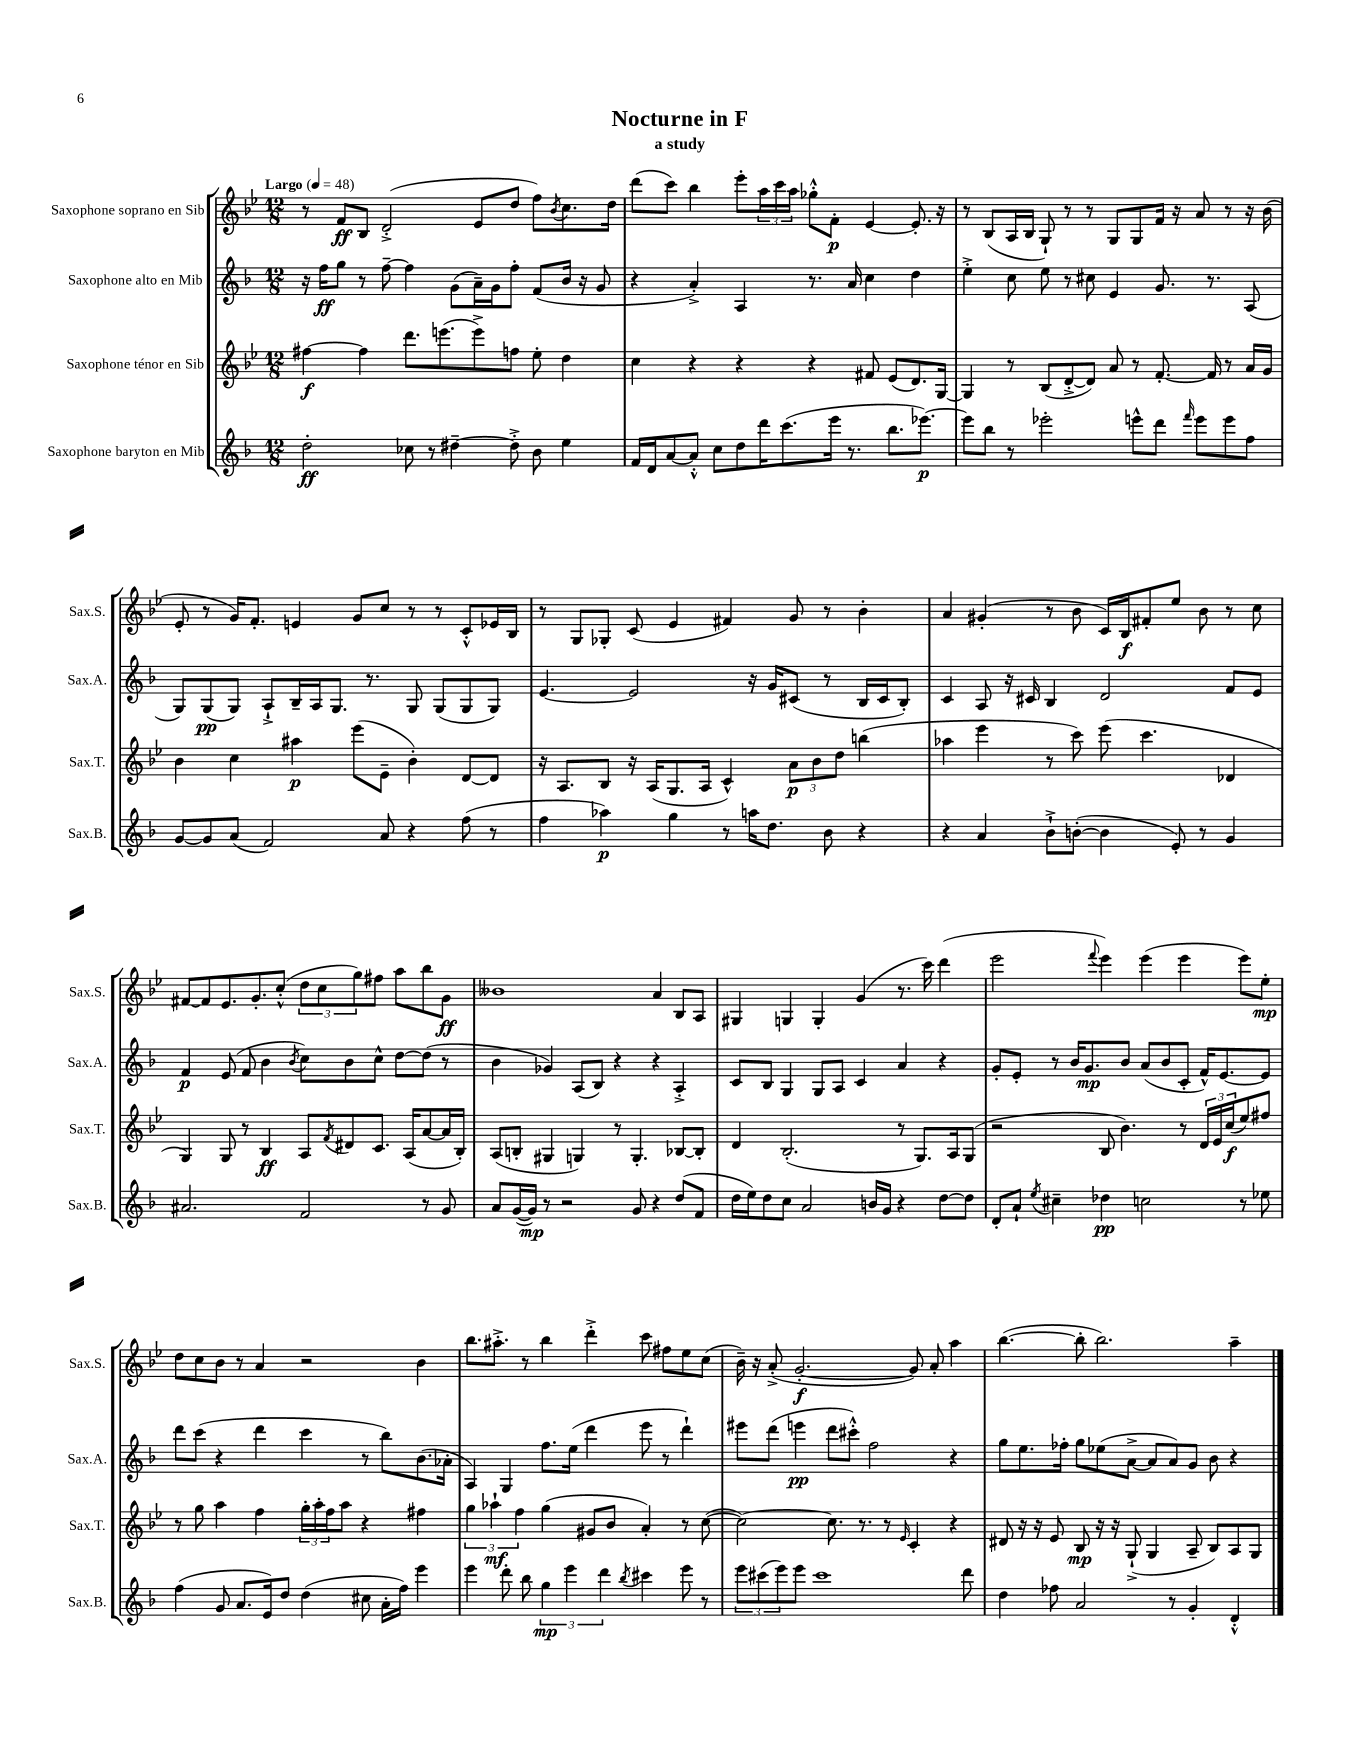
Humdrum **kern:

**kern	**kern	**kern	**kern
*staff4	*staff3	*staff2	*staff1
*clefG2	*clefG2	*clefG2	*clefG2
*k[b-]	*k[b-e-]	*k[b-]	*k[b-e-]
*M12/8	*M12/8	*M12/8	*M12/8
*MM48	*MM48	*MM48	*MM48
2dd'	[4ff#	16r	8r
.	.	16ff	.
.	.	8gg	8f
.	4ff#]	8r	8B-
.	.	[8ff~	(2d'^
8cc-	8.ddd	4ff]	.
8r	.	.	.
.	(8.eee	.	.
[4dd#~	.	(8g	.
.	8eee^)	16a~)	8e-
.	.	16g	.
8dd#'^]	8ff	8ff'	8dd
8b-	8ee-'	(8f	8ff)
.	.	.	8qb-
4ee	4dd	16b-	8.cc
.	.	16r	.
.	.	8g	.
.	.	.	16dd
=	=	=	=
16f	4cc	4r	(8ddd
16d	.	.	.
[8a	.	.	8ccc)
8a'^^]	4r	4a'^)	4bb-
8cc	.	.	.
8dd	4r	4A	8eee-'
16ddd	.	.	24aa
.	.	.	24ccc
(8.ccc	.	.	.
.	.	.	24aa
.	4r	8.r	8gg-'^^
16eee	.	.	8f'
8.r	.	16a	.
.	8f#	4cc	[4e-
8.bb-	(8e-	.	.
.	8.d)	4dd	8.e-']
[8.eee-)	.	.	.
.	[16G	.	16r
=	=	=	=
8eee-]	4G]	4ee'^	8r
8bb-	.	.	(8B-
8r	8r	8cc	16A
.	.	.	16B-
2eee-'	(8B-	8ee	8G`)
.	[8d'^	8r	8r
.	8d])	8cc#	8r
.	8a	4e	8G
8eee^^	8r	.	8G
8ddd	[8.f'	8.g	16f
.	.	.	16r
16qqfff	.	.	.
8eee	.	.	8a
.	16f]	8.r	.
8eee	8r	.	8r
8ff	16a	(8A	16r
.	16g	.	(16b-
=	=	=	=
[8g	4b-	8G)	8e-'
8g]	.	(8G	8r
(8a	4cc	8G)	16g)
.	.	.	8.f'
2f)	.	8A`^	.
.	4aa#	16B-~	4e
.	.	16A	.
.	.	8.G	.
.	(8eee-	.	8g
.	.	8.r	.
8a	8e-~	.	8cc
4r	4b-')	8G	8r
.	.	(8G	8r
(8ff	[8d	8G	8c'^^
8r	8d]	8G)	16e-
.	.	.	16B-
=	=	=	=
4ff	16r	[4.e	8r
.	8.A	.	.
.	.	.	8G
4aa-)	8B-	.	8G-'
.	16r	2e]	(8c
.	(16A	.	.
4gg	8.G	.	4e-
.	16A	.	.
8r	4c^^)	.	4f#)
16aa	.	16r	.
8.dd	.	16g	.
.	12a	(8c#	8g
.	12b-	.	.
8b-	.	8r	8r
.	12dd	.	.
4r	(4bb	16B-	4b-'
.	.	16c#	.
.	.	8B-')	.
=	=	=	=
4r	4aa-	4c	4a
4a	4eee-	8A	(4g#'
.	.	16r	.
.	.	16c#	.
8b-`^	8r	4B-	8r
([8b'	8ccc)	.	8b-
4b]	(8eee-	2d	16c)
.	.	.	16B-
.	4.ccc	.	8f#'
8e')	.	.	8ee-
8r	.	.	8b-
4g	4d-	8f	8r
.	.	8e	8cc
=	=	=	=
2.a#	4G)	4f	[8f#
.	.	.	8f#]
.	8G	(8e	8.e-
.	8r	8f	.
.	.	.	8.g'
.	4B-	4b-	.
.	.	.	(8cc'^^
.	.	8qb-	.
2f	8A	8cc)	12dd
.	.	.	12cc
.	8qf	.	.
.	8d#	8b-	.
.	.	.	12gg)
.	8.c	8cc^^	8ff#
.	.	[8dd	8aa
.	(16A	.	.
8r	[8a	(8dd]	8bb-
8g	16a]	8r	8g
.	16B-')	.	.
=	=	=	=
8a	(8A	4b-	1b--
([16g	8B'	.	.
16g])	.	.	.
8r	4G#	4g-)	.
2r	.	.	.
.	4G)	(8A	.
.	.	8B-)	.
.	8r	4r	.
8g	4.G'	.	.
4r	.	4r	4a
(8dd	[8B-	4A'^	8B-
8f	8B-']	.	8A
=	=	=	=
16dd	4d	8c	4G#
16ee)	.	.	.
8dd	.	8B-	.
8cc	(2.B-'	4G	4G
2a	.	.	.
.	.	8G	4G'
.	.	8A	.
.	.	4c	(4g
16b	.	.	.
16g	.	.	.
4r	8r	4a	8.r
.	8.G)	.	.
.	.	.	16ccc)
[8dd	.	4r	(4ddd
.	16A	.	.
8dd]	(8G	.	.
=	=	=	=
8d'	2r	8g'	2eee-
8a`	.	8e'	.
8qee	.	.	.
4cc#~	.	8r	.
.	.	16b-	.
.	.	8.g	.
.	.	.	8qqfff
4dd-	8B-	.	4eee-)
.	4.b-)	8b-	.
2cc	.	(8a	(4eee-
.	.	8b-	.
.	8r	8c'	4eee-
.	24d	16f^^)	.
.	24e-	.	.
.	.	[8.e	.
.	(24cc	.	.
8r	8ee-)	.	8eee-)
8ee-	8ff#	8e]	8ee-'
=	=	=	=
(4ff	8r	8ddd	8dd
.	8gg	(8ccc	8cc
8g	4aa	4r	8b-
8.a	.	.	8r
.	4ff	4ddd	4a
16e)	.	.	.
8dd	.	.	.
(4dd	24gg'	4ccc	2r
.	24aa'	.	.
.	24ff	.	.
.	8aa	.	.
8cc#	4r	8r	.
16a'	.	8bb-)	.
16ff)	.	.	.
4eee	4ff#	(8.b-	4b-
.	.	16a-'	.
=	=	=	=
4eee	6gg	4A)	8.bb-
.	6aa-`	.	.
.	.	.	8.aa#'^
8ddd'	.	4G	.
.	6ff	.	.
8bb-	.	.	8r
6gg	(4gg	8.ff	4bb-
6eee	.	.	.
.	.	(16ee	.
.	8g#	4ddd	4ddd'^
6ddd	.	.	.
.	8b-	.	.
8qbb-	.	.	.
4ccc#	4a')	8eee	8ccc
.	.	8r	8ff#
8eee	8r	4ddd`)	8ee-
8r	([8cc	.	(8cc
=	=	=	=
12eee	2cc_)	8eee#	16b-~)
.	.	.	16r
(12ccc#	.	.	.
.	.	(8ddd	(8a'^
12eee)	.	.	.
8eee	.	4eee	[2.g'
1ccc#	.	.	.
.	8.cc]	8ddd	.
.	.	8ccc#'^^)	.
.	8.r	.	.
.	.	2ff	.
.	8r	.	.
.	16qqe-	.	.
.	4c'	.	8g])
.	.	.	8a'
.	4r	4r	4aa
8ddd	.	.	.
=	=	=	=
4dd	8d#	8gg	([4.bb-
.	16r	8.ee	.
.	16r	.	.
8ff-	8e-	.	.
.	.	16ff-'	.
2a	8B-	8gg	8bb-']
.	16r	(8ee-	2.bb-)
.	16r	.	.
.	(8G`^	[8a^	.
.	4G	8a]	.
8r	.	8a)	.
4g'	8A~	8g	.
.	8B-)	8b-	.
4d'^^	8A	4r	4aa~
.	8G	.	.
==	==	==	==
*-	*-	*-	*-
